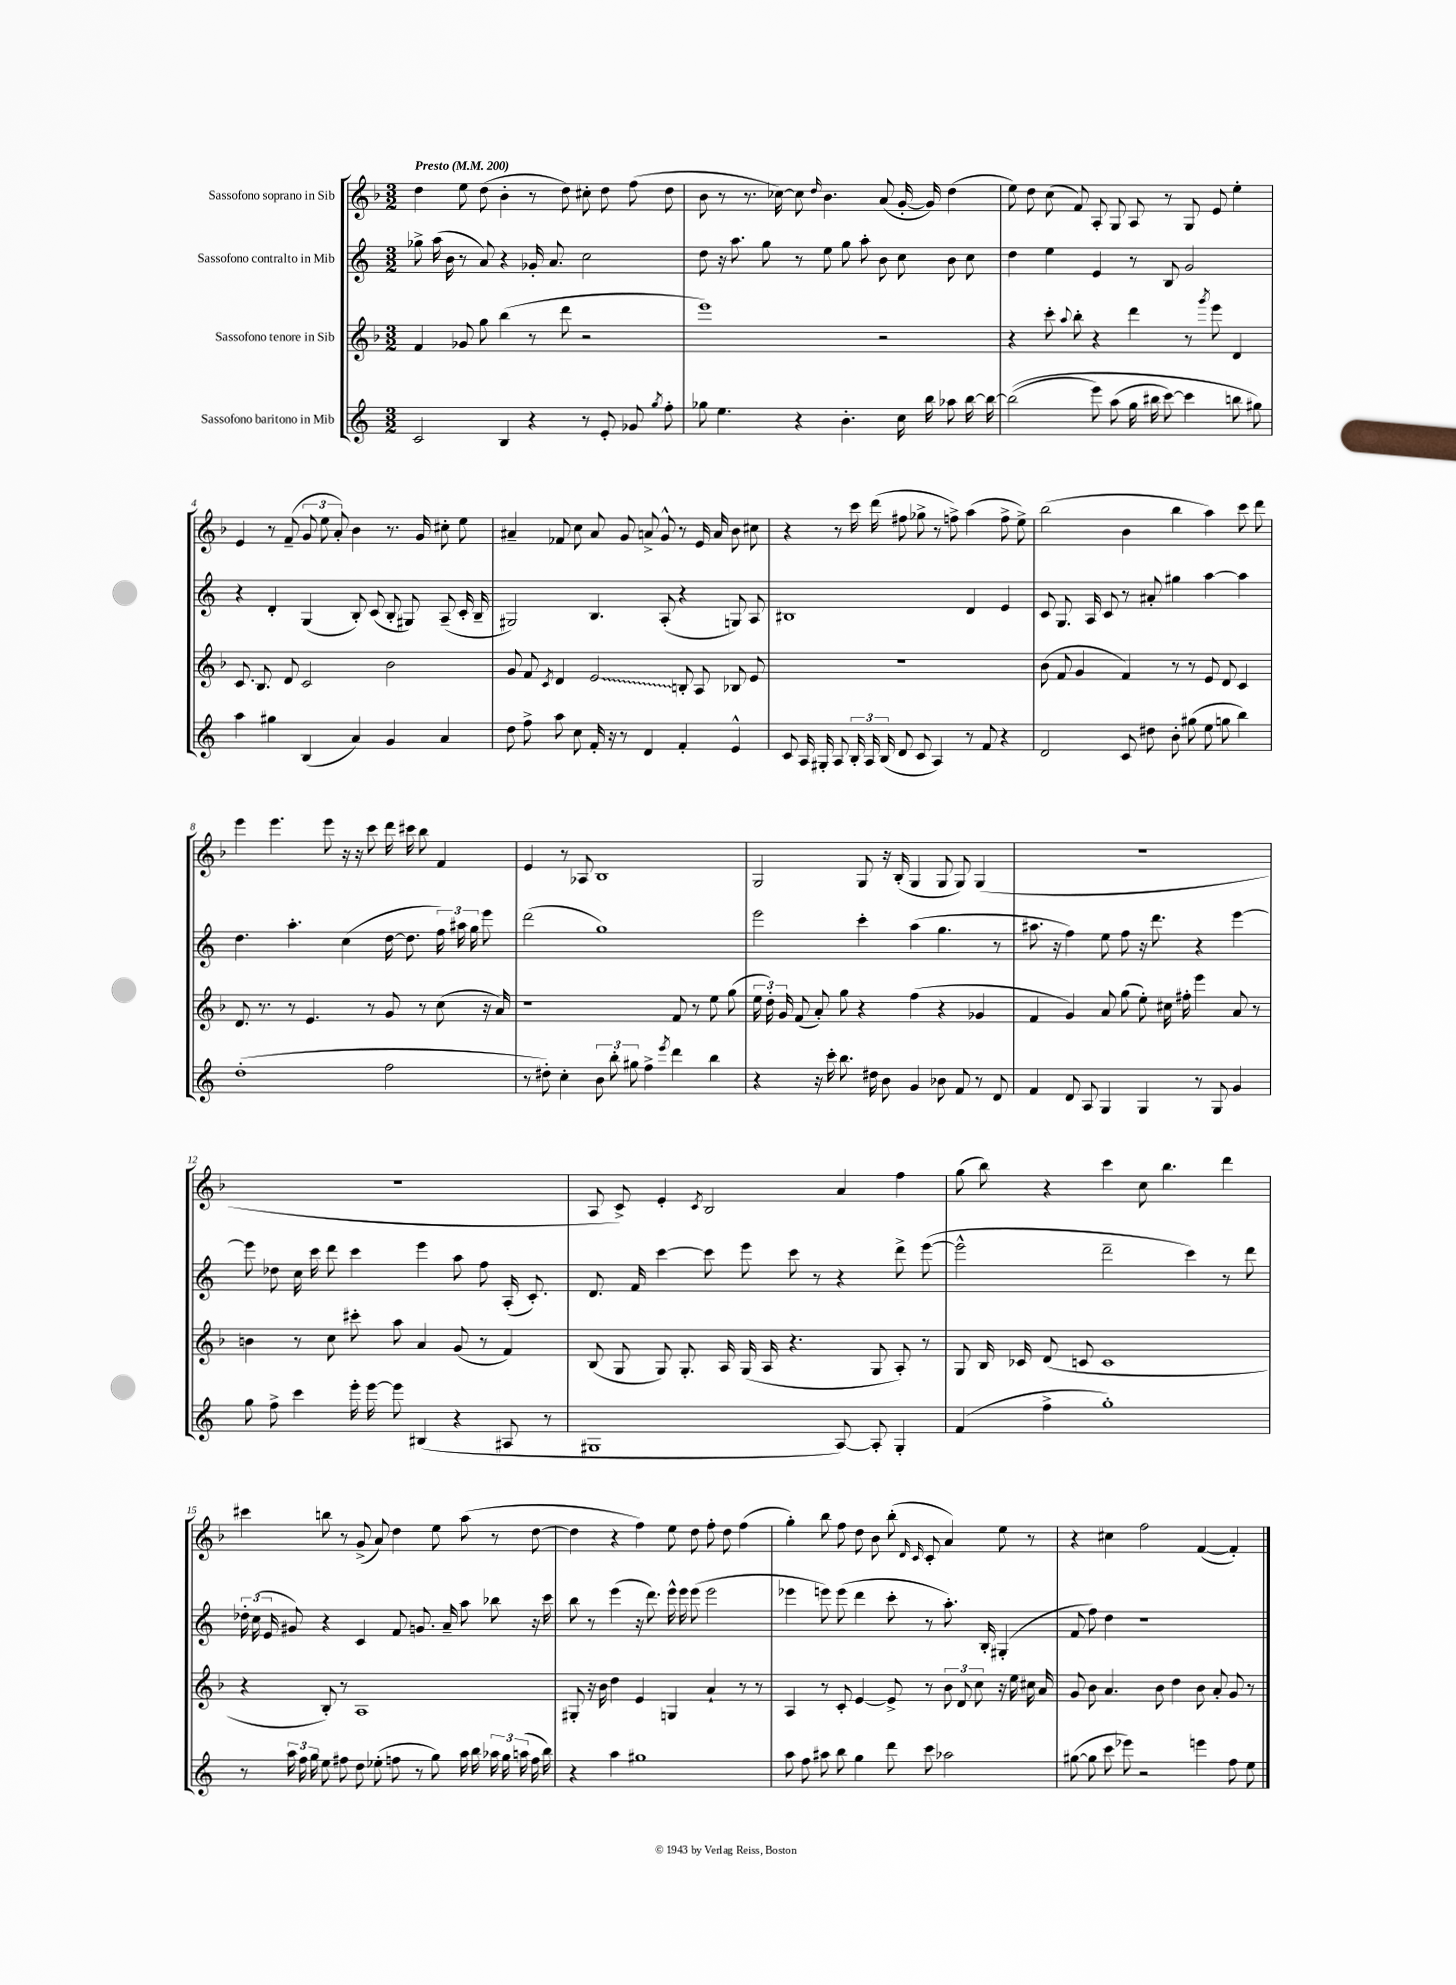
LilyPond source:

<<
\new StaffGroup <<
\new Staff = "s0" \with { instrumentName = "Sassofono soprano in Sib" } {
    \clef treble \key f \major \numericTimeSignature \time 3/2 \tempo "Presto" 4 = 200
    \autoBeamOff d''4 e''8 d''8( bes'4-. r8 d''8) cis''8-. d''8 f''8( d''8 |
    bes'8 r8 r8. ces''16~) ces''8 \grace { d''16 } bes'4. a'8( g'16~-. g'16) d''4( |
    e''8) d''8 c''8( f'8) a8-. g8 a8 r8 g8 e'8 e''4-. |
    e'4 r8 f'8--( \tuplet 3/2 { g'8 e''8 a'8-.) } bes'4 r8. g'16 cis''8-. e''8 |
    ais'4-- fes'8 c''8 ais'8 g'8 a'8-> g'8-^ r8 e'16 a'16 bes'8 cis''8 |
    r4 r8 c'''16 d'''16( fis''8 ges''8-> r8 f''8->) a''4( f''8-> e''8->) |
    bes''2( bes'4 bes''4 a''4) c'''8 d'''8 |
    e'''4 e'''4. e'''8 r16 r16 c'''8 d'''16 cis'''16 bes''8 f'4 |
    e'4 r8 aes8 bes1 |
    g2 g8 r16 bes16-.( g4 g8 g8) g4( |
    R1. |
    R1. |
    a8 c'8->) e'4-. \acciaccatura { c'8 } bes2 a'4 f''4 |
    g''8( bes''8) r4 c'''4 c''8 bes''4. d'''4 |
    cis'''4 b''8 r8 g'8->( a'8) d''4 e''8 a''8( r8 d''8~ |
    d''4 r4 f''4) e''8 d''8 f''8-. d''8 f''4( |
    g''4-.) bes''8 f''8 d''8 bes'8 bes''8-.( \grace { d'16 c'16 } c'8-. a'4) e''8 r8 |
    r4 cis''4 f''2 f'4~( f'4-.) \bar "|." |
}
\new Staff = "s1" \with { instrumentName = "Sassofono contralto in Mib" } {
    \clef treble \key c \major \numericTimeSignature \time 3/2
    \autoBeamOff ges''8-> a''16( b'16 r8 a'8) r4 ges'16-. a'8. c''2 |
    d''8 r16 a''8. g''8 r8 e''8 g''8 a''8-. b'8 c''8 b'8 c''8 |
    d''4 e''4 e'4 r8 b8 g'2 |
    r4 d'4-. g4( b8-.) c'8( b8-. gis8) a8--( c'16-. b16-- |
    gis2) b4. a8-.( r4 g8) a8 |
    bis1 d'4 e'4 |
    c'8 g8. a16 c'8 r8 ais'8-. gis''4 a''4~ a''4 |
    d''4. a''4.-. c''4( d''16~ d''8. \tuplet 3/2 { f''16) ais''16 g''16 } e'''8 |
    d'''2( g''1) |
    e'''2 c'''4-. a''4( g''4. r8 |
    ais''8. r16 f''4) e''8 f''8 r16 d'''8. r4 e'''4~ |
    e'''8 des''8 c''16 c'''16 d'''8 c'''4 e'''4 a''8 f''8 a16-.( c'8.-.) |
    d'8. f'16 c'''4~ c'''8 e'''8 c'''8 r8 r4 d'''8-> e'''8~( |
    e'''2-^ d'''2-- c'''4) r8 d'''8 |
    \tuplet 3/2 { des''16-. c''16( e'16 } gis'8) r4 c'4 f'8 g'8. a'16-- a''8 bes''8 r16 c'''16 |
    b''8 r8 e'''4( r16 d'''8.) e'''16-^ e'''16 e'''8( e'''2 |
    ees'''4 e'''8) e'''8( d'''4 c'''8-. r8 a''8.-.) b16-. gis4-.( |
    f'8 f''8) d''4 r1 \bar "|." |
}
\new Staff = "s2" \with { instrumentName = "Sassofono tenore in Sib" } {
    \clef treble \key f \major \numericTimeSignature \time 3/2
    \autoBeamOff f'4 ges'8 g''8 bes''4( r8 d'''8 r2 |
    e'''1) r2 |
    r4 c'''8-. \appoggiatura { a''8 } bes''8-. r4 d'''4 r8 \acciaccatura { g'''8 } e'''8 d'4 |
    c'8. bes8. d'8 c'2 bes'2 |
    g'8 f'8 \acciaccatura { c'8 } d'4 \once \override Glissando.style = #'zigzag e'2\glissando b8-. a8 bes8 e'8 |
    R1. |
    bes'8( f'8 g'4 f'4) r8 r8 e'8 d'8 c'4 |
    d'8. r8. r8 e'4. r8 g'8 r8 c''8( r16 a'16) |
    r1 f'8 r8 e''8 g''8( |
    \tuplet 3/2 { e''16 d''16-.) g'16 } f'8( a'8-.) g''8 r4 f''4( r4 ges'4 |
    f'4 g'4) a'8 g''8( e''8-.) cis''16 fis''16-. e'''4 a'8 r8 |
    b'4 r8 c''8 cis'''8-. a''8 a'4 g'8( r8 f'4) |
    bes8( g8 g8) g8.-. a16 g16( a16 r4. g8 a8-.) r8 |
    g8 bes16 ces'16 d'8( c'8 c'1 |
    r4 bes8-.) r8 a1 |
    gis8-. r16 bes'16 d''4 e'4 g4 a'4-! r8 r8 |
    a4 r8 c'8-. e'4~ e'8-> r8 \tuplet 3/2 { bes'8 d'8 c''8 } r16 e''16 cis''16 a'16 |
    g'8 bes'8 a'4. bes'8 d''4 bes'8 a'8-. g'8 r8 \bar "|." |
}
\new Staff = "s3" \with { instrumentName = "Sassofono baritono in Mib" } {
    \clef treble \key c \major \numericTimeSignature \time 3/2
    \autoBeamOff c'2 b4 r4 r8 e'8-. ges'8 \acciaccatura { g''8 } f''8-. |
    ges''8 e''4. r4 b'4.-. c''16 b''16 aes''8 b''16~ b''16~ |
    b''2(\( e'''8) a''8( g''16 bis''16 c'''8~) c'''4 b''8 gis''8\) |
    a''4 gis''4 b4( a'4) g'4 a'4 |
    d''8 f''8-> a''8 c''8 f'16-. r16 r8 d'4 f'4-. e'4-^ |
    c'8 a16 gis16-. a8 \tuplet 3/2 { b16-. a16 b16( } d'8 c'8 a4) r8 f'8 r4 |
    d'2 c'8 dis''8 b'8-. gis''8( e''8 g''8 b''4) |
    d''1-.( f''2 |
    r8 dis''8-.) c''4-. \tuplet 3/2 { b'8 b''8-. gis''8 } f''4-> \acciaccatura { e'''8 } d'''4 b''4 |
    r4 r16 c'''16-. b''8. dis''16 b'8 g'4 bes'8 f'8 r8 d'8 |
    f'4 d'8 a8 g4 g4 r8 g8 g'4 |
    g''8 f''8-> c'''4 e'''16-. e'''16~ e'''8 bis4( r4 ais8 r8 |
    gis1 a8~) a8-. gis4-. |
    f'4( f''4-> g''1-.) |
    r8 \tuplet 3/2 { a''16 f''16 g''16 } e''8 fis''8 d''8 ees''8-.( f''8 r8 g''8) a''16 b''16 \tuplet 3/2 { aes''16 g''16 a''16( } f''16 b''16) |
    r4 a''4 gis''1 |
    a''8 f''8 ais''8 b''8 g''4 d'''8 c'''8 aes''2 |
    gis''8~( gis''8 c'''8 ees'''8) r2 e'''4 f''8 e''8 \bar "|." |
}
>>
>>
